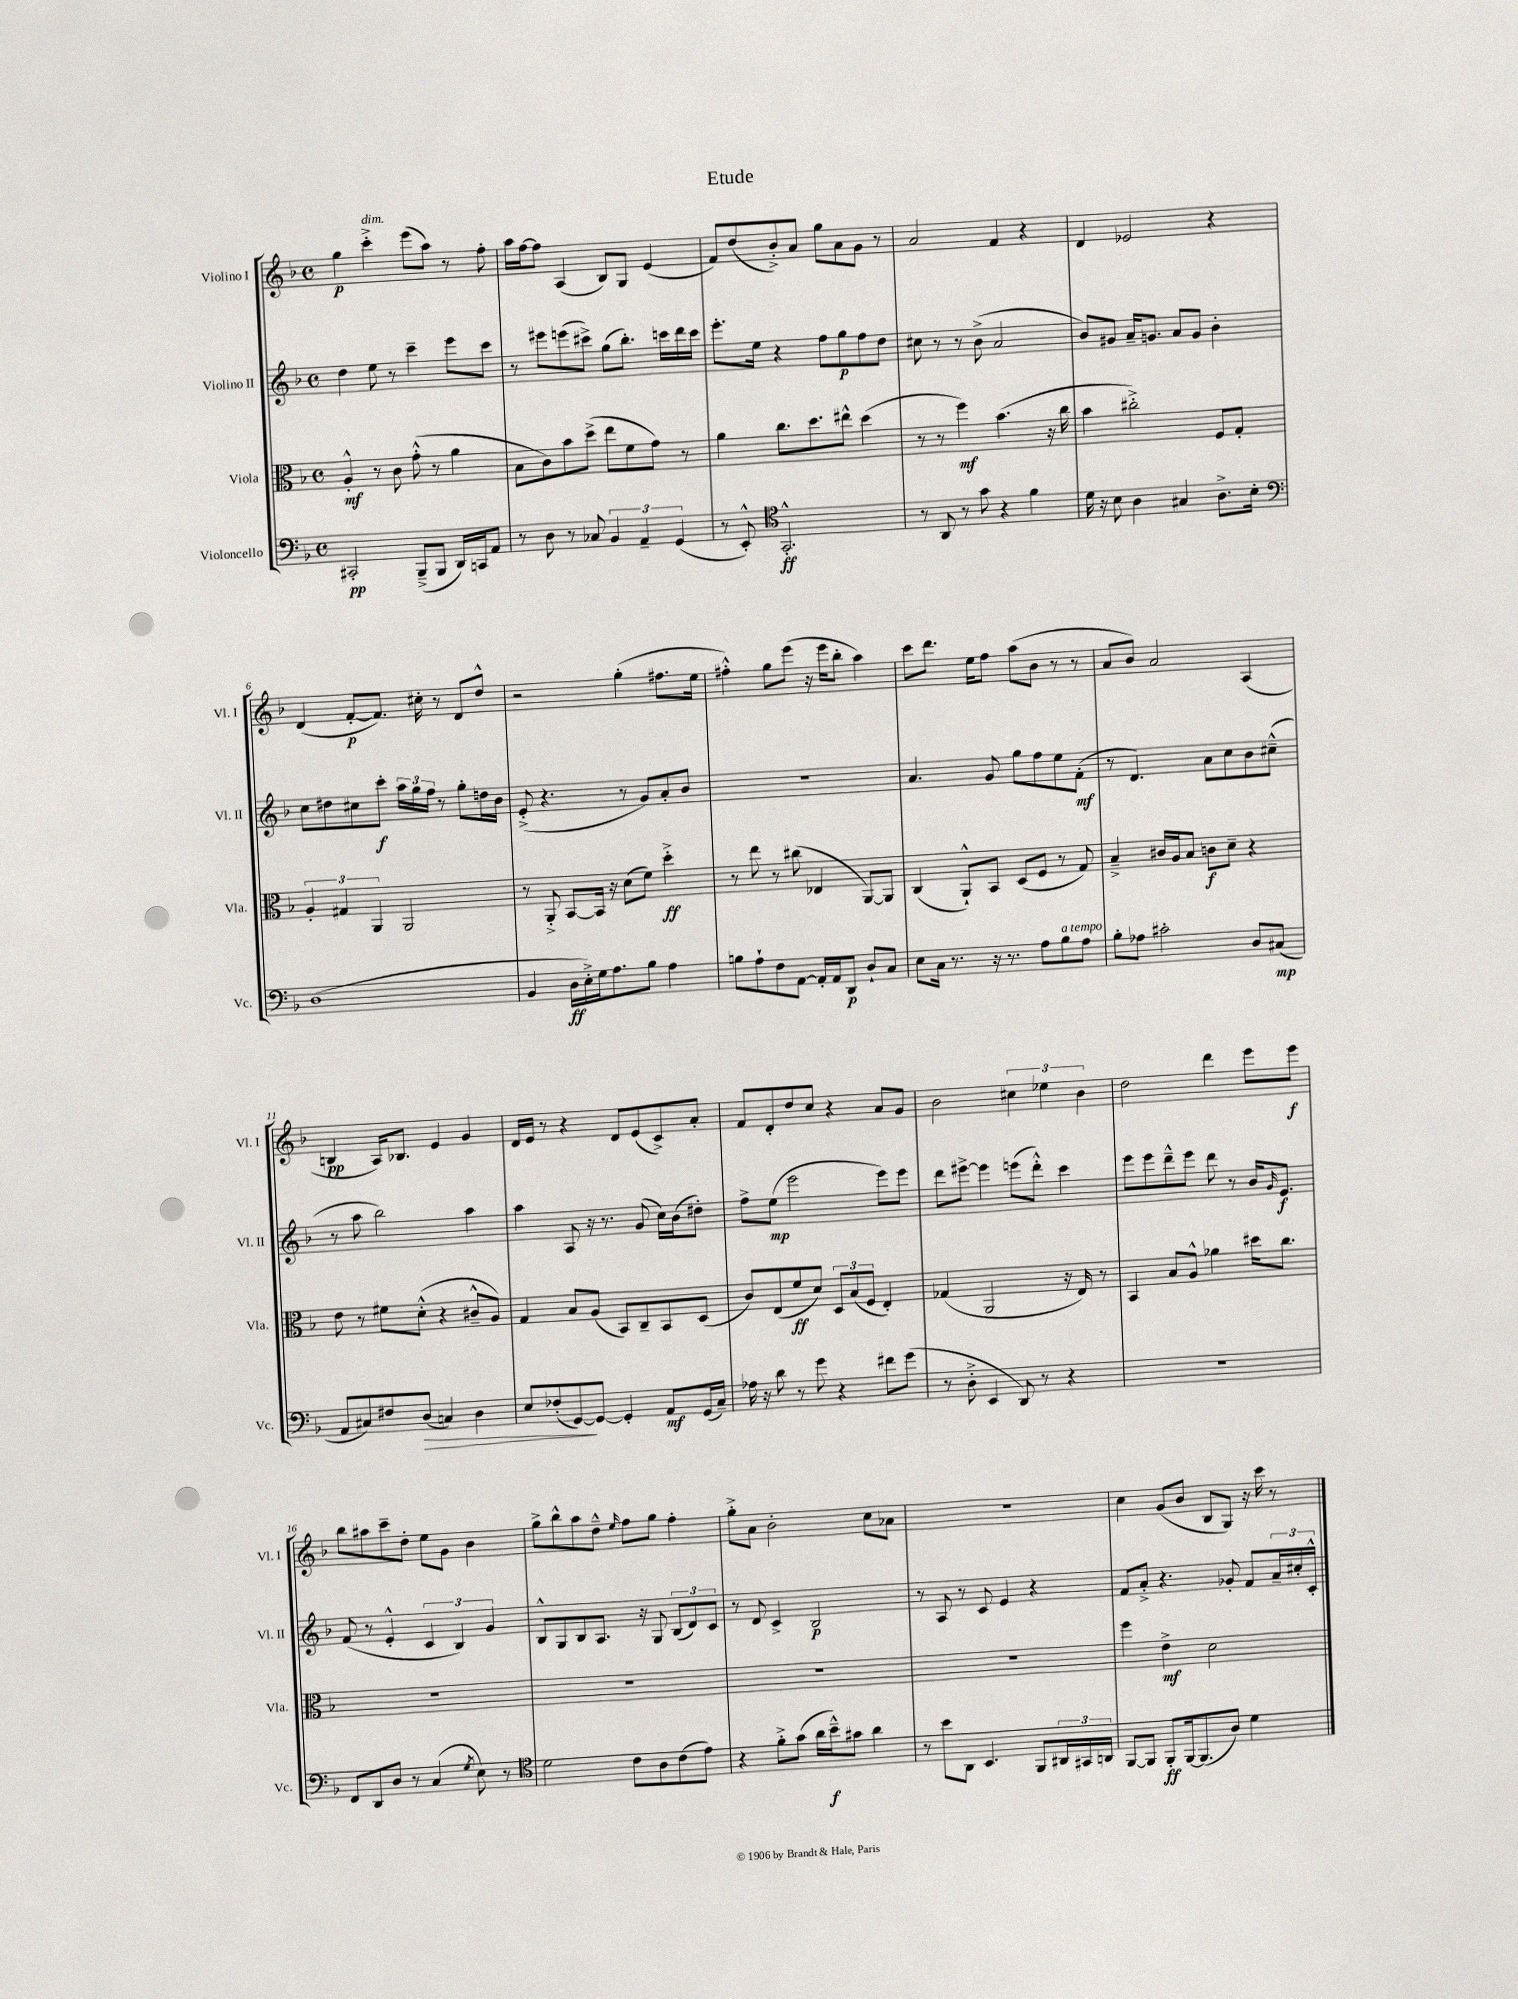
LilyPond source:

\header { title = "Etude" }
<<
\new StaffGroup <<
\new Staff = "s0" \with { instrumentName = "Violino I" shortInstrumentName = "Vl. I" } {
    \clef treble \key f \major \defaultTimeSignature \time 4/4
    g''4\p c'''4-.->^\markup { \italic "dim." } e'''8( a''8) r8 f''8-. |
    a''16 f''16~ f''8 a4( bes8) g8 e'4( |
    f'8) d''8( bes'8-.->) a'8 g''8 a'8 g'8 r8 |
    a'2 f'4 r4 |
    d'4 ees'2 r4 |
    d'4( f'8~-.\p f'8.) cis''16-. r8 d'8 d''8-^ |
    r2 g''4-.( fis''8. e''16 |
    fis''4-.-^) g''8 e'''8( r16 e'''16 bes''8-. a''4) |
    c'''8 d'''8. e''16 f''8 a''8( bes'8 r8 r8 |
    a'8 bes'8) a'2 a4( |
    b4\pp a16) bes8. e'4 g'4 |
    d'16 e'16 r8 r4 d'8 e'8( c'8->) a'8-. |
    f'8 d'8-. d''8 c''8 r4 a'8 g'8 |
    bes'2 \tuplet 3/2 { cis''4 ees''4 bes'4 } |
    d''2 d'''4 e'''8 e'''8\f |
    bes''8 ais''8 c'''8-- d''8-. e''8 g'8 bes'4 |
    g''8-> bes''8-^ a''8 d''8---^ \grace { e''16 } f''8 g''8 f''4-. |
    g''8-.-> a'8 bes'2-. c''8 aes'8 |
    R1 |
    c''4 g'8( bes'8 bes8 g8) r16 c'''16 r8 \bar "|." |
}
\new Staff = "s1" \with { instrumentName = "Violino II" shortInstrumentName = "Vl. II" } {
    \clef treble \key f \major \defaultTimeSignature \time 4/4
    d''4 e''8 r8 c'''4-- e'''8 c'''8 |
    r8 eis'''8 e'''8( cis'''8->) g''8( bes''8.-.) c'''16 d'''16 c'''16 |
    e'''8.-. e''16 r4 f''8 g''8\p f''8 d''8 |
    cis''8 r8 r8 bes'8->( a'2 |
    bes'8) gis'8 a'16-- g'8. a'8 g'8 bes'4-. |
    c''8 dis''8 cis''8 c'''8-.\f \tuplet 3/2 { a''16 g''16 f''16 } r8 g''8-. d''16 bes'16 |
    e'8-.->( r4. r8 g'8) a'8-. bes'8 |
    R1 |
    a'4. g'8 g''8 f''8 e''8 f'8-.\mf( |
    r8 d'4.) a'8 c''8 bes'8 cis''8---^( |
    r8 a''8 bes''2) a''4 |
    a''4 a8 r16 r8. g'8( c''16) bes'16( dis''8-.) |
    f''8-> e''8\mp( e'''2 e'''8) e'''8 |
    d'''8 eis'''8~-> eis'''4 e'''8( d'''8-.-^) c'''4 |
    e'''8 e'''8 d'''8---^ e'''8 d'''8 r8 bes'16 \grace { g'16 } e'8.\f |
    f'8( r8 e'4-.-^ \tuplet 3/2 { c'4 bes4) g'4 } |
    bes8-^ g8 bes8 a8. r16 g8 \tuplet 3/2 { bes8( d'8) c'8 } |
    r8 d'8 c'4-> bes2\p |
    r8 a8 r8 c'8 e'4 r4 |
    f'8 a'8-.-> r4. ges'8-. f'8 \tuplet 3/2 { a'16-- cis''16-. c'16-.-^ } \bar "|." |
}
\new Staff = "s2" \with { instrumentName = "Viola" shortInstrumentName = "Vla." } {
    \clef alto \key f \major \defaultTimeSignature \time 4/4
    a4-.-^\mf r8 c'8 g'8-.-^( r8 a'4 |
    bes8 c'8) bes'8 d''8->( e''8 f'8 g'8) r8 |
    a'4 c''8. d''8. eis''8-^ d''4( |
    r8 r8 f''4\mf) bes'4.( r16 c''16 |
    bes'4 cis''2-.->) f8 g8-. |
    \tuplet 3/2 { a4-. gis4 a,4 } a,2 |
    r8 a,8-.-> bes,8~ bes,16 r16 d'8( f'8) d''4-.->\ff |
    r8 e''8 r8 cis''8( ees4 a,8~) a,8 |
    c4( a,8-!-^) bes,8 d8( f8 r8 g8) |
    bes4---> cis'16 a16 bes8 c'8\f d'8-- r4 |
    e'8 r8 fis'8 d'8-.-^( r4 cis'8---^ a8) |
    g4 bes8 a8( bes,8) c8-- bes,8 d8( |
    c'8) e8( f'8\ff d'8) \tuplet 3/2 { d8 bes8( f8 } e4-.) |
    ges4( a,2 r16 e16) r8 |
    bes,4 bes8 a8-^ aes'4 dis''16 c''8. |
    R1 |
    R1 |
    R1 |
    R1 |
    f''4 e'4->\mf d'2 \bar "|." |
}
\new Staff = "s3" \with { instrumentName = "Violoncello" shortInstrumentName = "Vc." } {
    \clef bass \key f \major \defaultTimeSignature \time 4/4
    cis,2-.\pp bes,,8--->( bes,,8 d,16) c,16 a,8 |
    r8 d8 r8 ces8 \tuplet 3/2 { bes,4 a,4-- g,4( } |
    r8 e,8-.-^) \clef tenor g,2.-.-^\ff |
    r8 a,8 r8 g'8 r4 f'4 |
    d'16 r16 bes8 a4 gis4 a8.-> bes16-. |
    \clef bass d1( |
    bes,4 d16\ff e16-.->) g16 a8. bes8 a4 |
    b8 a8-! f8 a,8~ a,16-. a,16 d,8\p d8-! c8 |
    e8 c16 r8. r16 r8. a8 bes8^\markup { \italic "a tempo" } a8 |
    bes8-. aes8 cis'2-. d8 cis8\mp( |
    a,8 cis8) fis8 d8\>( c4) d4 |
    e8 fes8-.( g,8~\!) g,8~ g,4-. a,8\mf g,16( c16--) |
    aes16 r16 d'8 r8 g'8 r4 fis'8 g'8( |
    r8 d8-.-> e,4 d,8) r8 r4 |
    R1 |
    f,8 d,8 d8 r8 c4( \acciaccatura { g8 } e8) r8 |
    \clef tenor d'2 c'8 a8 c'8( e'8) |
    r4 f'8-.-> g'8( a'16 bes'16---^\f) gis'8 a'4 |
    r8 bes'8 a,8 bes,4. f,8 \tuplet 3/2 { ais,16 gis,16 a,16 } |
    f,8~ f,8 f,8-.\ff f,16~ f,8.( a8) d'4 \bar "|." |
}
>>
>>
